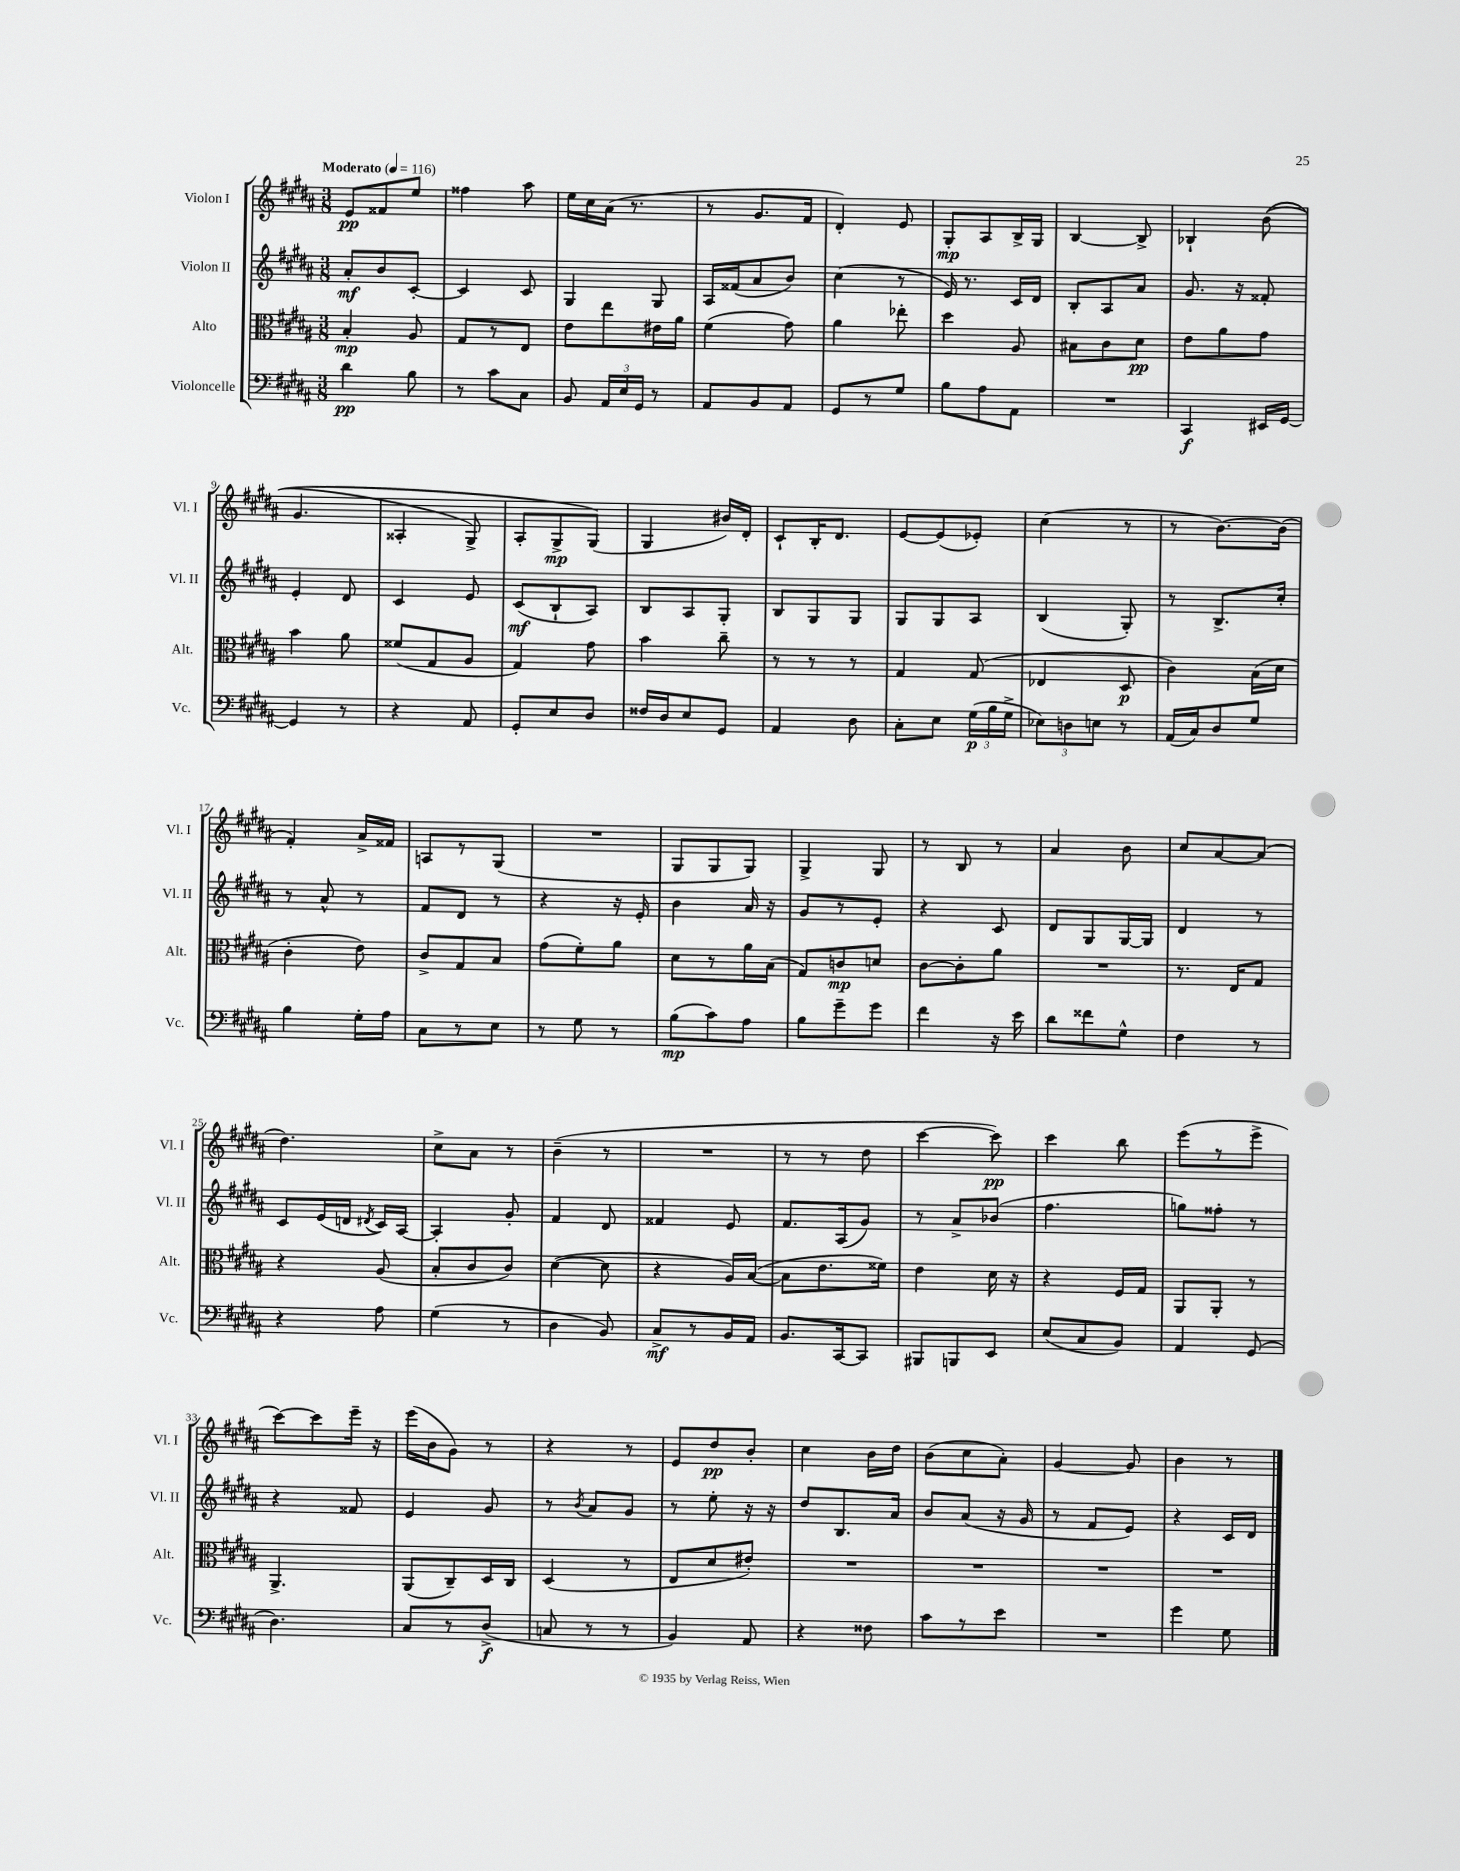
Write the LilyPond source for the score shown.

<<
\new StaffGroup <<
\new Staff = "s0" \with { instrumentName = "Violon I" shortInstrumentName = "Vl. I" } {
    \clef treble \key b \major \numericTimeSignature \time 3/8 \tempo "Moderato" 4 = 116
    \autoBeamOff e'8[\pp fisis'8 e''8] |
    fisis''4 ais''8 |
    e''16[ cis''16 ais'16]( r8. |
    r8 gis'8.[ fis'16] |
    dis'4-.) e'8 |
    gis8[-.\mp ais8 b16-> gis16] |
    b4~ b8-> |
    bes4-! b'8(\( |
    gis'4. |
    aisis4-. gis8->) |
    ais8[-. gis8->\mp gis8](\) |
    gis4 bis'16[) dis'16]-. |
    cis'8[-! b16-. dis'8.] |
    e'8[~ e'8( ees'8]-.) |
    cis''4( r8 |
    r8 b'8.[~) b'16]( |
    fis'4-.) ais'16[-> fisis'16] |
    a8[ r8 gis8]( |
    R4. |
    gis8[ gis8 gis8]) |
    gis4-> gis8 |
    r8 b8 r8 |
    ais'4 b'8 |
    cis''8[ ais'8~ ais'8]( |
    dis''4.) |
    cis''8[-> ais'8] r8 |
    b'4--( r8 |
    R4. |
    r8 r8 dis''8 |
    cis'''4~ cis'''8\pp) |
    cis'''4 b''8 |
    e'''8[( r8 e'''8]-> |
    cis'''8[~) cis'''8 e'''16]-- r16 |
    e'''16[( b'16 gis'8]) r8 |
    r4 r8 |
    e'8[ dis''8\pp b'8]-. |
    cis''4 b'16[ dis''16] |
    b'8[( cis''8 ais'8]-.) |
    gis'4~ gis'8 |
    b'4 r8 \bar "|." |
}
\new Staff = "s1" \with { instrumentName = "Violon II" shortInstrumentName = "Vl. II" } {
    \clef treble \key b \major \numericTimeSignature \time 3/8
    \autoBeamOff ais'8[-.\mf b'8 cis'8]~-. |
    cis'4 cis'8 |
    gis4 gis8 |
    ais16[ fisis'16( ais'8 b'8]) |
    cis''4( r8 |
    e'16) r8. cis'16[ dis'16] |
    b8[-. ais8 ais'8] |
    gis'8. r16 fisis'8-. |
    e'4-. dis'8 |
    cis'4 e'8 |
    cis'8[\mf( b8-! ais8]) |
    b8[ ais8 gis8]-. |
    b8[ gis8 gis8] |
    gis8[ gis8 ais8] |
    b4( gis8-.) |
    r8 b8.[-> cis''16]-. |
    r8 ais'8-^ r8 |
    fis'8[ dis'8] r8 |
    r4 r16 e'16-. |
    b'4 ais'16 r16 |
    gis'8[ r8 e'8]-. |
    r4 cis'8 |
    dis'8[ gis8 gis16~ gis16] |
    dis'4 r8 |
    cis'8[ e'16( d'16] \acciaccatura { dis'8 } cis'16[) ais16]~ |
    ais4-. gis'8-. |
    fis'4 dis'8 |
    fisis'4 e'8 |
    fis'8.[ ais16( gis'8]) |
    r8 ais'8[-> bes'8]( |
    fis''4. |
    g''8[) fisis''8]-. r8 |
    r4 fisis'8 |
    e'4 gis'8 |
    r8 \acciaccatura { b'8 } ais'8[ gis'8] |
    r8 e''8-. r16 r16 |
    dis''8[ b8. ais'16] |
    b'8[ ais'8]( r16 gis'16 |
    r8 fis'8[ e'8]) |
    r4 cis'16[ dis'16] \bar "|." |
}
\new Staff = "s2" \with { instrumentName = "Alto" shortInstrumentName = "Alt." } {
    \clef alto \key b \major \numericTimeSignature \time 3/8
    \autoBeamOff b4-.\mp ais8 |
    gis8[ r8 e8] |
    e'8[ e''8 eis'16 ais'16] |
    fis'4( gis'8) |
    ais'4 ees''8-. |
    dis''4 ais8 |
    bis8[ cis'8 dis'8]\pp |
    e'8[ ais'8 gis'8] |
    b'4 ais'8 |
    fisis'8[( gis8 ais8] |
    gis4) gis'8 |
    b'4 cis''8-- |
    r8 r8 r8 |
    gis4 gis8( |
    ees4 dis8\p |
    cis'4) b16[( dis'16] |
    cis'4-. e'8) |
    cis'8[-> gis8 b8] |
    gis'8[( fis'8-.) ais'8] |
    dis'8[ r8 ais'16 b16]( |
    gis8[) c'8\mp d'8] |
    cis'8[~ cis'8-. ais'8] |
    R4. |
    r8. e16[ gis8] |
    r4 ais8( |
    b8[-. cis'8 cis'8]) |
    dis'4~( dis'8 |
    r4 ais16[) b16]~( |
    b8[ e'8. fisis'16]) |
    e'4 dis'16 r16 |
    r4 fis16[ gis16] |
    ais,8[ ais,8]-. r8 |
    ais,4.-> |
    ais,8[( cis8--) dis16 cis16] |
    dis4( r8 |
    e8[ dis'8 eis'8]-.) |
    R4. |
    R4. |
    R4. |
    R4. \bar "|." |
}
\new Staff = "s3" \with { instrumentName = "Violoncelle" shortInstrumentName = "Vc." } {
    \clef bass \key b \major \numericTimeSignature \time 3/8
    \autoBeamOff dis'4\pp b8 |
    r8 cis'8[ cis8] |
    b,8 \tuplet 3/2 { ais,16[ e16 gis,16] } r8 |
    ais,8[ b,8 ais,8] |
    gis,8[ r8 gis8] |
    b8[ ais8 ais,8] |
    R4. |
    cis,4\f eis,16[ gis,16]~ |
    gis,4 r8 |
    r4 ais,8 |
    gis,8[-. e8 dis8] |
    fisis16[ dis16 e8 gis,8] |
    ais,4 dis8 |
    cis8[-. e8] \tuplet 3/2 { gis16[\p( b16 gis16]-> } |
    \tuplet 3/2 { ees8[) d8 e8] } r8 |
    ais,16[( cis16) dis8 gis8] |
    b4 gis16[-. ais16] |
    cis8[ r8 e8] |
    r8 gis8 r8 |
    b8[\mp( cis'8) ais8] |
    b8[ gis'8-- gis'8] |
    fis'4 r16 e'16 |
    dis'8[ fisis'8 gis8]-^ |
    fis4 r8 |
    r4 ais8 |
    gis4( r8 |
    dis4 b,8) |
    cis8[->\mf r8 b,16 ais,16] |
    b,8.[ cis,16~ cis,8] |
    bis,,8[ b,,8 e,8] |
    e8[( cis8 b,8]) |
    ais,4 gis,8( |
    dis4.) |
    cis8[ r8 dis8]->\f( |
    c8 r8 r8 |
    b,4) ais,8 |
    r4 fisis8 |
    cis'8[ r8 e'8] |
    R4. |
    gis'4 gis8 \bar "|." |
}
>>
>>
